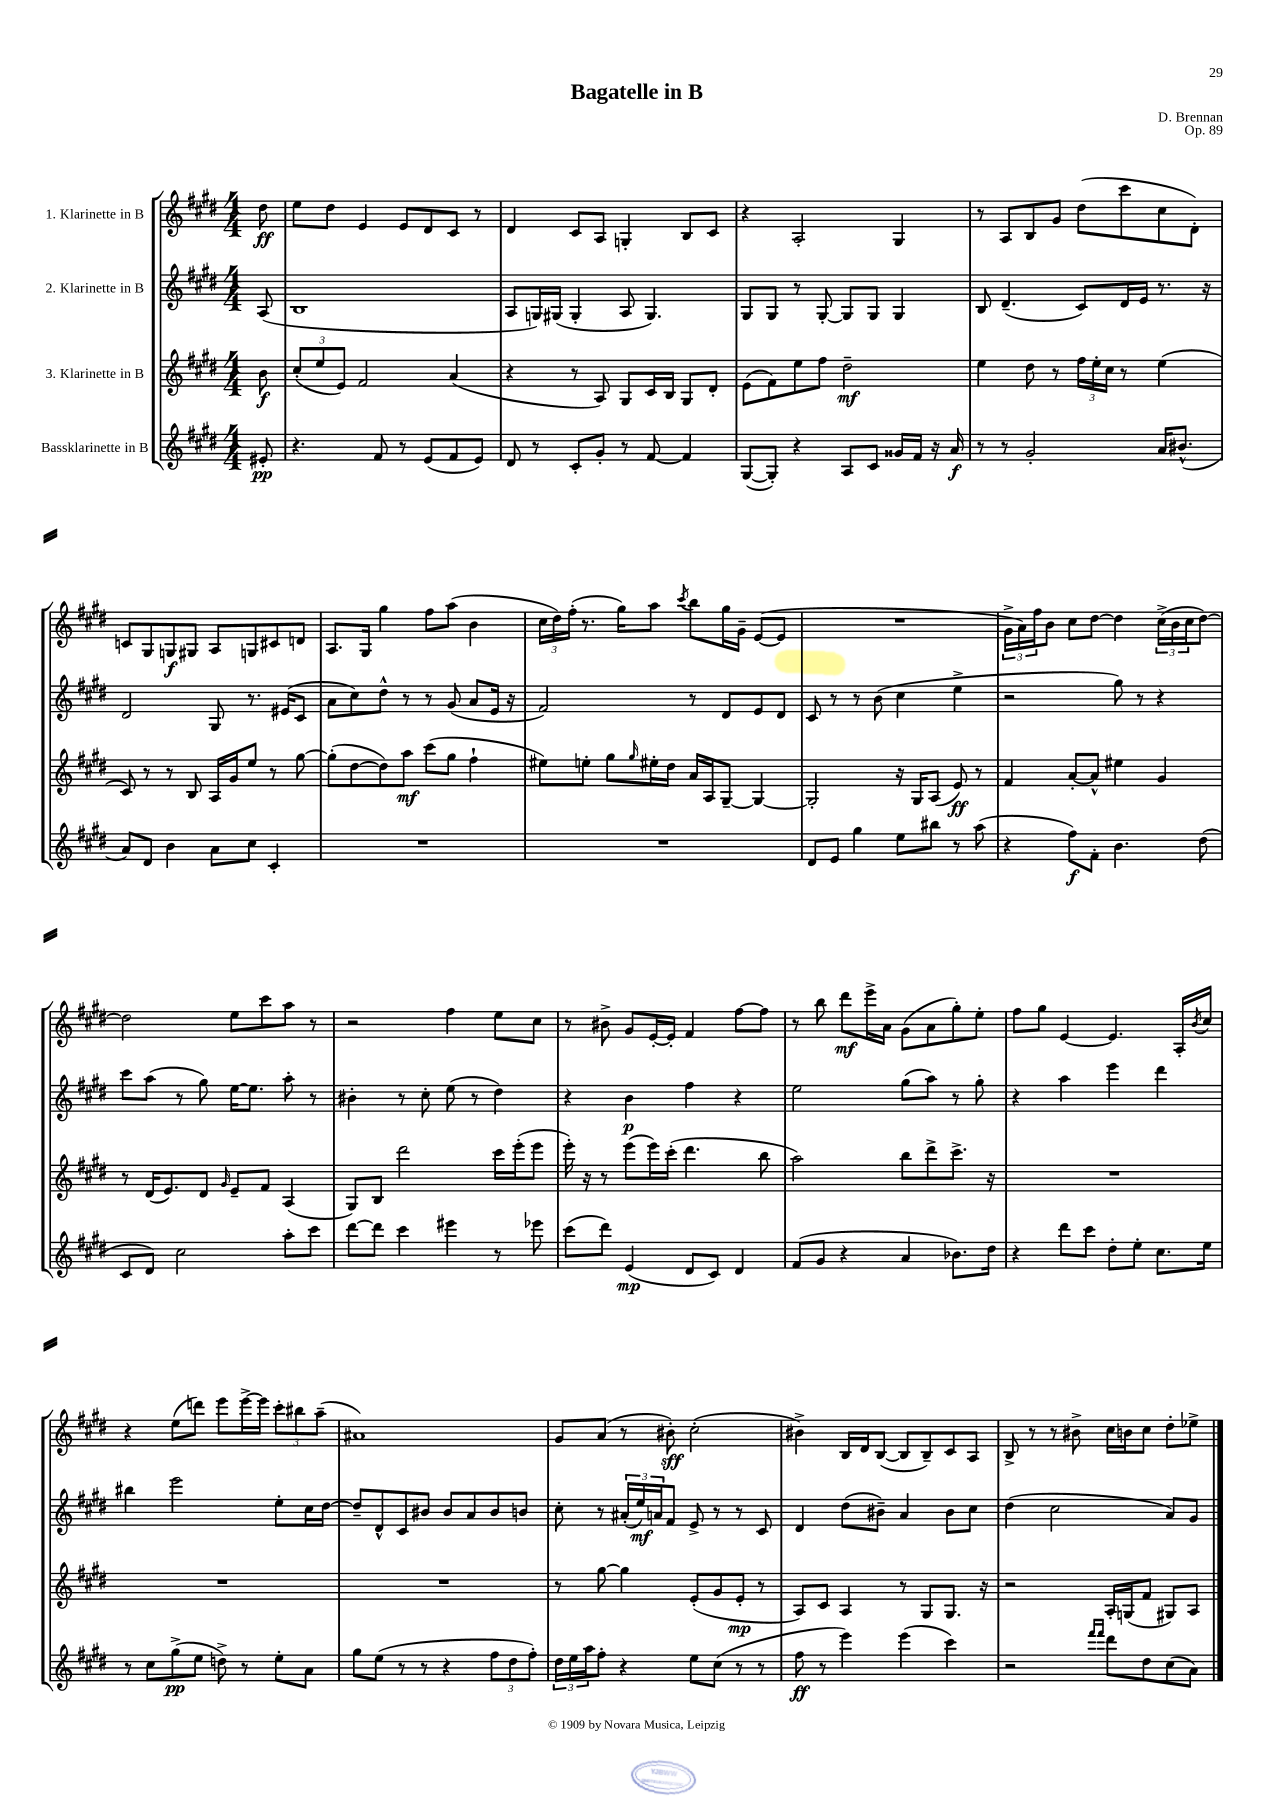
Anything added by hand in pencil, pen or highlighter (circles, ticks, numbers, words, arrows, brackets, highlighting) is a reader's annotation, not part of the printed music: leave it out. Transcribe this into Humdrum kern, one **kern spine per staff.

**kern	**kern	**kern	**kern
*staff4	*staff3	*staff2	*staff1
*clefG2	*clefG2	*clefG2	*clefG2
*k[f#c#g#d#]	*k[f#c#g#d#]	*k[f#c#g#d#]	*k[f#c#g#d#]
*M4/4	*M4/4	*M4/4	*M4/4
8e#'/	8b\	(8A/	8dd#\
=	=	=	=
4.r	(12cc#'/L	1B	8ee\L
.	12ee/	.	.
.	.	.	8dd#\J
.	12e/J)	.	.
.	2f#/	.	4e/
8f#/	.	.	.
8r	.	.	8e/L
(8e/L	.	.	8d#/
8f#/	(4a/	.	8c#/J
8e/J)	.	.	8r
=	=	=	=
8d#/	4r	8A/L	4d#/
8r	.	16G/L)	.
.	.	(16G#/JJ	.
8c#'/L	8r	4G#'/	8c#/L
8g#'/J	8A/)	.	8A/J
8r	8G#/L	8A/	4G'/
[8f#/	16c#/L	4.G#/)	.
.	16B/JJ	.	.
4f#/]	8G#/L	.	8B/L
.	8d#'/J	.	8c#/J
=	=	=	=
([8G#/L	(8e\L	8G#/L	4r
8G#'/]J)	8f#\)	8G#/J	.
4r	8ee\	8r	2A'/
.	8ff#\J	[8G#'/	.
8A/L	2dd#~\	8G#/]L	.
8c#/J	.	8G#/J	.
16g##/LL	.	4G#/	4G#/
16f#/JJ	.	.	.
16r	.	.	.
16a/	.	.	.
=	=	=	=
8r	4ee\	8B/	8r
8r	.	(4.d#~/	8A/L
2g#'/	8dd#\	.	8B/
.	8r	.	8g#/J
.	24ff#\LL	8c#/L)	(8dd#\L
.	24ee'\	.	.
.	24cc#\JJ	.	.
.	8r	16d#/L	8ccc#\
.	.	16e/JJ	.
16a/LK	(4ee\	8.r	8cc#\
(8.b#^^/J	.	.	.
.	.	.	8d#'\J)
.	.	16r	.
=	=	=	=
8a/L)	8c#/)	2d#/	8c/L
8d#/J	8r	.	8G#/
4b\	8r	.	8G/
.	8B/	.	8G#/J
8a\L	16A/LL	8G#/	8A/L
.	16g#/J	.	.
8cc#\J	8ee/J	8.r	8G/
4c#'/	8r	.	8c#/
.	.	(16e#/LK	.
.	[8gg#\	8c#/J	8d/J
=	=	=	=
1r	(8gg#'\]L	8a\L	8.A/L
.	[8dd#\	8cc#\)	.
.	.	.	16G#/Jk
.	8dd#\])	8dd#^^\J	4gg#\
.	8aa\J	8r	.
.	(8ccc#\L	8r	8ff#\L
.	8gg#\J	(8g#/	(8aa\J
.	4ff#`\	8a/L	4b\
.	.	16e/Jk	.
.	.	16r	.
=	=	=	=
1r	8ee#\L)	2f#/)	24cc#\LL
.	.	.	24dd#\)
.	.	.	(24ff#'\JJ
.	8ee'\J	.	8.r
.	8gg#\L	.	.
.	.	.	16gg#\LK)
.	16qqgg#/	.	.
.	16ee#'\L	.	8aa\J
.	16dd#\JJ	.	.
.	.	.	8qccc#/
.	16a/LL	8r	8bb\L
.	16A/J	.	.
.	[8G#~/J	8d#/L	16gg#\L
.	.	.	16g#~\JJ
.	4G#/_	8e/	([8e/L
.	.	8d#/J	8e/]J
=	=	=	=
8d#/L	2G#'/]	8c#/	1r
8e/J	.	8r	.
4gg#\	.	8r	.
.	.	(8b\	.
8ee\L	16r	4cc#\	.
.	16G#/LK	.	.
8bb#\J	(8A/J	.	.
8r	8e/)	4ee^\	.
(8aa\	8r	.	.
=	=	=	=
4r	4f#/	2r	24g#^\LL
.	.	.	24a\)
.	.	.	24ff#\J
.	.	.	8b\J
8ff#\L)	[8a'/L	.	8cc#\L
8f#'\J	8a^^/]J	.	[8dd#\J
4.b\	4ee#\	8gg#\)	4dd#\]
.	.	8r	.
.	4g#/	4r	(24cc#^\LL
.	.	.	24b\
.	.	.	24cc#\J
(8dd#\	.	.	[8dd#\J)
=	=	=	=
8c#/L	8r	8ccc#\L	2dd#\]
8d#/J)	(16d#/LK	(8aa\J	.
.	8.e/)	.	.
2cc#\	.	8r	.
.	8d#/J	8gg#\)	.
.	16qqg#/	.	.
.	8e~/L	[16ee\LK	8ee\L
.	.	8.ee\]J	.
.	8f#/J	.	8ccc#\
8aa'\L	(4A/	8aa'\	8aa\J
8ccc#\J	.	8r	8r
=	=	=	=
[8ddd#\L	8G#/L)	4b#'\	2r
8ddd#\]J	8B/J	.	.
4ccc#\	2ddd#\	8r	.
.	.	8cc#'\	.
4eee#\	.	(8ee\	4ff#\
.	.	8r	.
8r	16ccc#\LL	4dd#\)	8ee\L
.	(16eee'\J	.	.
8eee-\	8eee\J	.	8cc#\J
=	=	=	=
(8ccc#\L	16eee'\)	4r	8r
.	16r	.	.
8ddd#\J)	8r	.	8b#^\
(4e/	(8eee\L	4b\	8g#/L
.	16eee\L)	.	[16e'/L
.	(16ccc#'\JJ	.	16e'/]JJ
8d#/L	4.ddd#\	4ff#\	4f#/
8c#/J)	.	.	.
4d#/	.	4r	[8ff#\L
.	8bb\	.	8ff#\]J
=	=	=	=
(8f#/L	2aa\)	2ee\	8r
8g#/J	.	.	8bb\
4r	.	.	8ddd#\L
.	.	.	16eee^\L
.	.	.	16a\JJ
4a/	8bb\L	(8gg#\L	(8g#\L
.	8ddd#^\	8aa\J)	8a\
8.b-\L)	8.ccc#^\J	8r	8gg#'\)
.	.	8gg#'\	8ee'\J
16dd#\Jk	16r	.	.
=	=	=	=
4r	1r	4r	8ff#\L
.	.	.	8gg#\J
8ddd#\L	.	4aa\	[4e/
8ccc#\J	.	.	.
8dd#'\L	.	4eee\	4.e/]
8ee'\J	.	.	.
8.cc#\L	.	4ddd#\	.
.	.	.	16A'/LL
.	.	.	8qb/
16ee\Jk	.	.	16cc#/JJ
=	=	=	=
8r	1r	4bb#\	4r
8cc#\L	.	.	.
(8gg#^\	.	2eee\	(8ee\L
8ee\J	.	.	8ddd\J)
8dd^\)	.	.	8eee\L
8r	.	.	[16eee^\L
.	.	.	16eee\]JJ
8ee'\L	.	8ee'\L	12ccc#'\L
.	.	.	12bb#\
8a\J	.	16cc#\L	.
.	.	.	(12aa~\J
.	.	[16dd#\JJ	.
=	=	=	=
8gg#\L	1r	8dd#~/]L	1a#)
(8ee\J	.	8d#^^/	.
8r	.	8c#/	.
8r	.	8b#/J	.
4r	.	8b#/L	.
.	.	8a/	.
12ff#\L	.	8b#/	.
12dd#\	.	.	.
.	.	8b/J	.
12ff#'\J)	.	.	.
=	=	=	=
24dd#\LL	8r	8cc#'\	8g#/L
24ee\	.	.	.
24aa\J	.	.	.
8ff#'\J	[8gg#\	8r	(8a/J
4r	4gg#\]	(24a#'/LL	8r
.	.	24ee/)	.
.	.	24a/J	.
.	.	8f#/J	8b#'\)
8ee\L	(8e'/L	8e^/	(2cc#'\
(8cc#\J	8g#/	8r	.
8r	8e'/J	8r	.
8r	8r	8c#/	.
=	=	=	=
8ff#\	8A/L)	4d#/	4b#^\)
8r	8c#/J	.	.
4eee\)	4A/	(8dd#\L	16B/LL
.	.	.	16d#/J
.	.	8b#~\J)	([8B/J
(4eee\	8r	4a/	8B/]L
.	8G#/L	.	8B~/)
4ccc#\)	8.G#/J	8b#\L	8c#/
.	.	8cc#\J	8A/J
.	16r	.	.
=	=	=	=
2r	2r	(4dd#\	8B^/
.	.	.	8r
.	.	2cc#\	8r
.	.	.	8b#^\
16qqfff#/LL	.	.	.
16qqfff#/JJ	.	.	.
8ddd#\L	16A'/LL	.	16cc#\LL
.	(16G/J	.	16b\J
8dd#\	8f#/J	.	8cc#\J
(8cc#\	8G#/L)	8a/L)	8dd#'\L
8a\J)	8A/J	8g#/J	8ee-^\J
==	==	==	==
*-	*-	*-	*-
